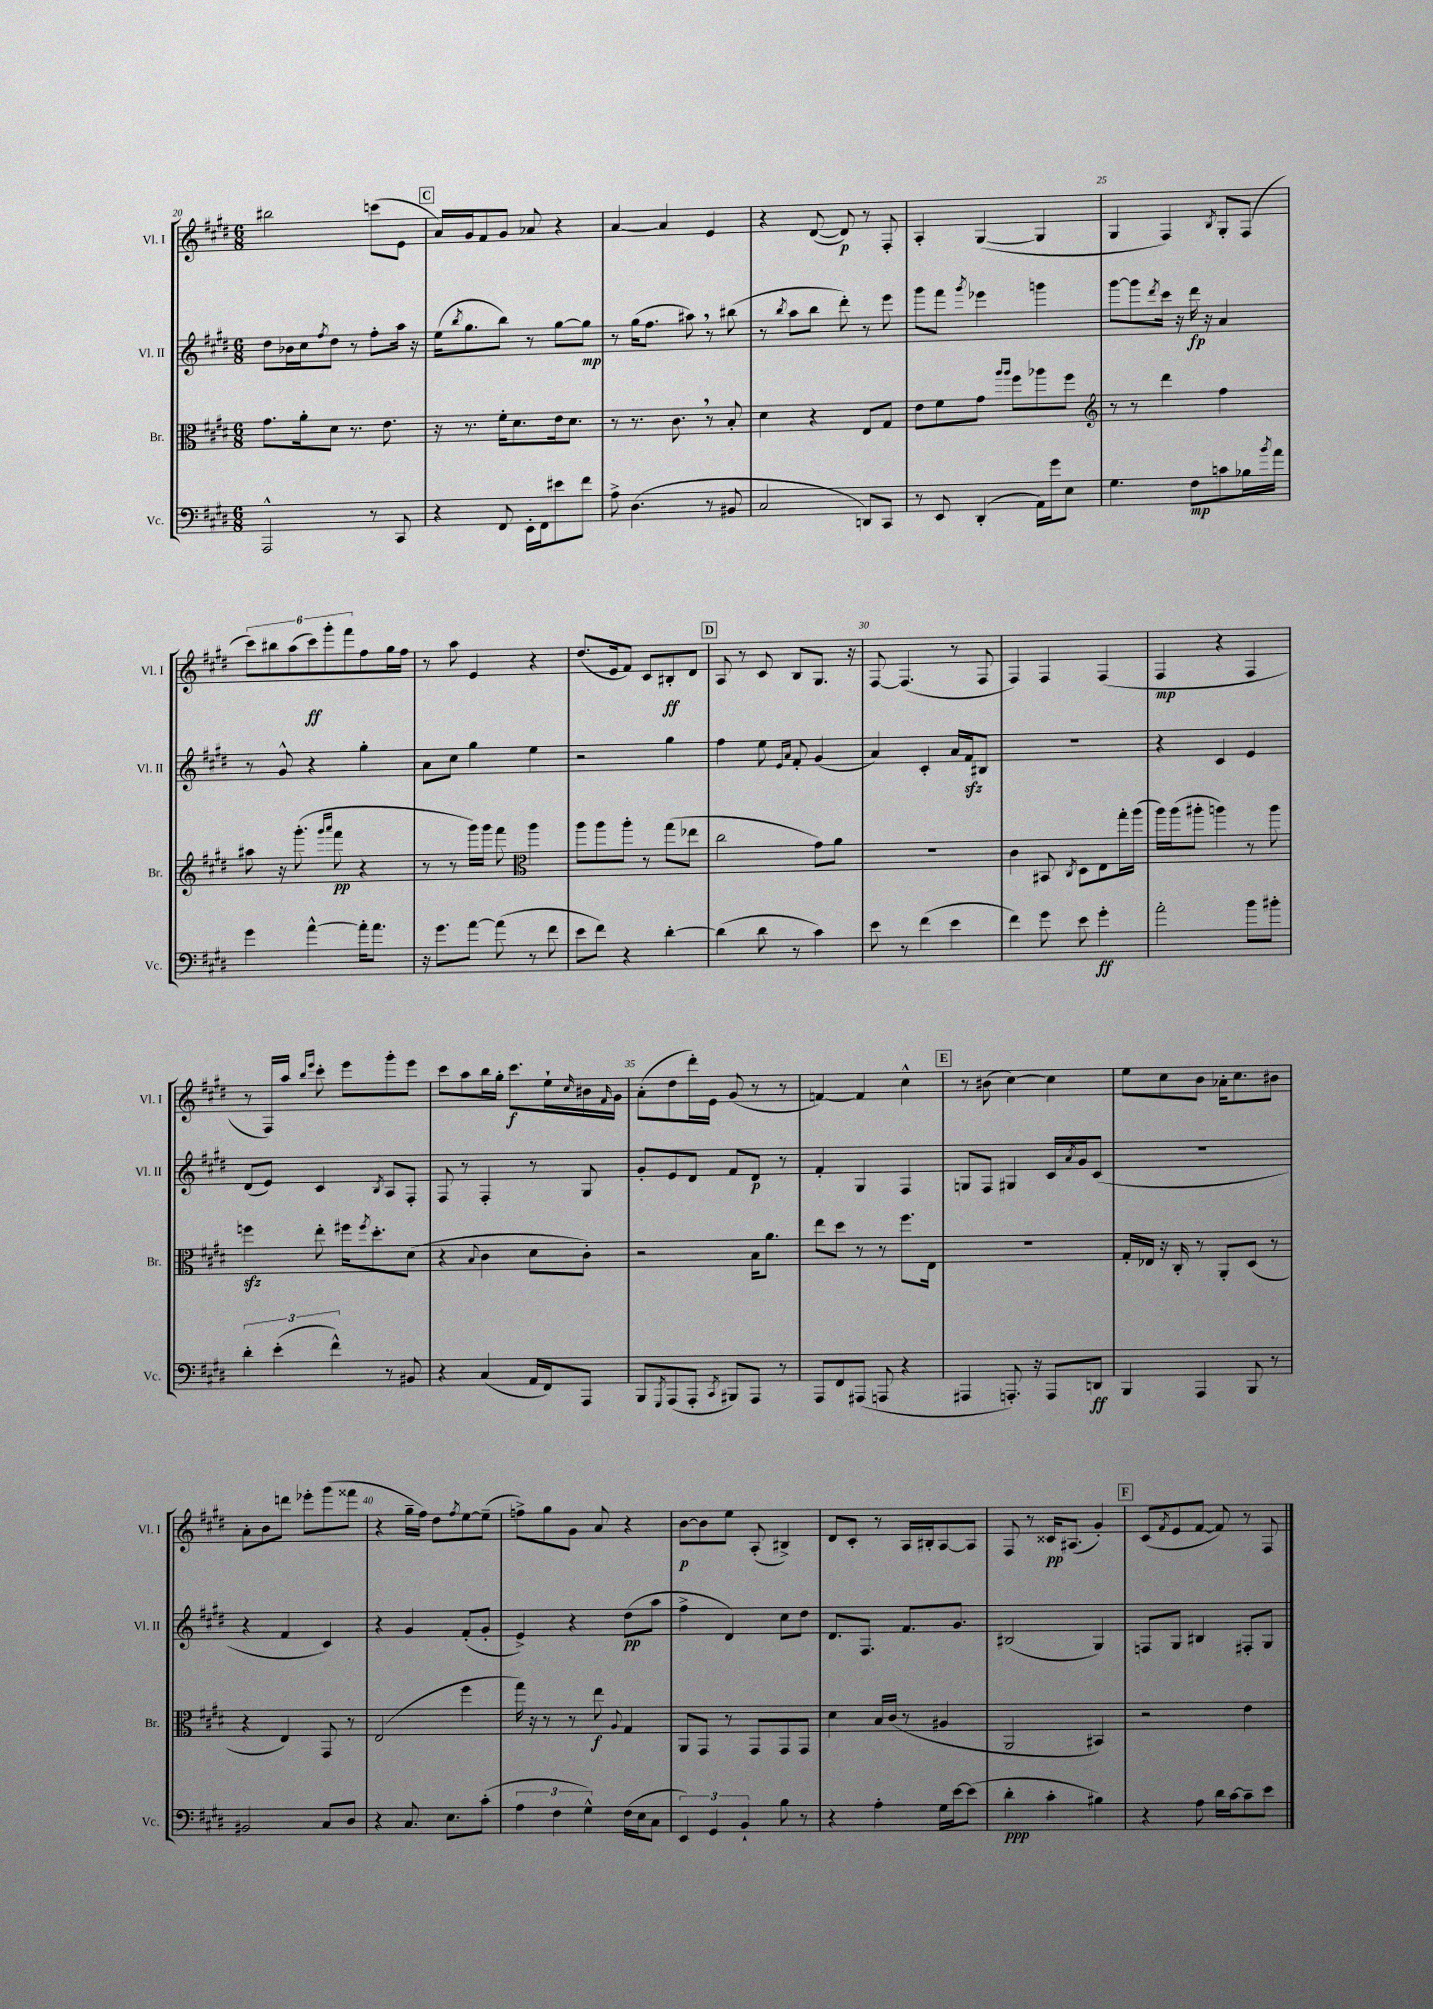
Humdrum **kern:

**kern	**dynam	**kern	**dynam	**kern	**dynam	**kern	**dynam
*part4	*part4	*part3	*part3	*part2	*part2	*part1	*part1
*staff4	*staff4	*staff3	*staff3	*staff2	*staff2	*staff1	*staff1
*I"Vc.	*	*I"Br.	*	*I"Vl. II	*	*I"Vl. I	*
*I'Vc.	*	*I'Br.	*	*I'Vl. II	*	*I'Vl. I	*
*clefF4	*	*clefC3	*	*clefG2	*	*clefG2	*
*k[f#c#g#d#]	*	*k[f#c#g#d#]	*	*k[f#c#g#d#]	*	*k[f#c#g#d#]	*
*M6/8	*	*M6/8	*	*M6/8	*	*M6/8	*
=20	=20	=20	=20	=20	=20	=20	=20
2AAA^^/	.	8.g#\L	.	8dd#\L	.	2bb#X\	.
.	.	.	.	16b-X\L	.	.	.
.	.	16a'\k	.	16cc#\J	.	.	.
.	.	.	.	8qff#/	.	.	.
.	.	8d#\J	.	8dd#\J	.	.	.
.	.	8.r	.	8r	.	.	.
8r	.	.	.	8ff#'\L	.	(8cccn\L	.
.	.	8.e\	.	.	.	.	.
8CC#/	.	.	.	16aa\Jk	.	8e\J	.
.	.	.	.	16r	.	.	.
!!LO:REH:place=s1:t=C
=21	=21	=21	=21	=21	=21	=21	=21
4r	.	16r	.	(16ee\KL	.	16a/LL)	.
.	.	.	.	8qbb/	.	.	.
.	.	8.r	.	8.gg#\	.	16g#/J	.
.	.	.	.	.	.	8f#/	.
8FF#/	.	16f#'\KL	.	8bb\J)	.	8g#/J	.
.	.	8.d#\	.	.	.	.	.
16EE'\LL	.	.	.	8r	.	8a-X/	.
16FF#\J	.	.	.	.	.	.	.
8e#X\	.	16e\k	.	[8gg#\L	.	4r	.
.	.	8.d#\J	.	.	.	.	.
8f#\J	.	.	.	8gg#\J]	mp	.	.
=22	=22	=22	=22	=22	=22	=22	=22
8A^\	.	8r	.	8r	.	[4a/	.
(4.D#\	.	8.r	.	(16gg#\KL	.	.	.
.	.	.	.	8.ff#\J	.	.	.
.	.	.	.	.	.	4a/]	.
.	.	8.c#,\	.	.	.	.	.
.	.	.	.	8aa#X,\)	.	.	.
8r	.	8r	.	8r	.	4e/	.
8BB#X/	.	8B'/	.	(8bb#X\	.	.	.
=23	=23	=23	=23	=23	=23	=23	=23
2C#/	.	4d#\	.	8r	.	4r	.
.	.	.	.	8qbb/	.	.	.
.	.	.	.	8aa\L	.	.	.
.	.	4r	.	8bb\J	.	([8d#/	.
.	.	.	.	8ddd#'\)	.	8d#/])	p
8DDn/L)	.	8E/L	.	8r	.	8r	.
8CC#/J	.	8G#/J	.	8eee\	.	8F#'/	.
=24	=24	=24	=24	=24	=24	=24	=24
8r	.	8e\L	.	8ggg#\L	.	4A'/	.
8EE/	.	8f#\	.	8fff#\J	.	.	.
.	.	.	.	8qggg#/	.	.	.
(4DD#'/	.	8g#\J	.	4eee-X\	.	([4G#/	.
.	.	16qqaa/LL	.	.	.	.	.
.	.	16qqaa/JJ	.	.	.	.	.
.	.	8ff#\L	.	.	.	.	.
16AA\LL)	.	8aa-X\	.	4gggn\	.	4G#/]	.
16g#\J	.	.	.	.	.	.	.
8E\J	.	8ff#\J	.	.	.	.	.
=25	=25	=25	=25	=25	=25	=25	=25
*	*	*clefG2	*	*	*	*	*
4.G#\	.	8r	.	[8ggg#\L	.	4G#/	.
.	.	8r	.	8ggg#\]	.	.	.
.	.	.	.	8qddd#/	.	.	.
.	.	4ddd#\	.	16ccc#\Jk	.	4F#/)	.
.	.	.	.	16r	.	.	.
8F#\L	mp	.	.	16ddd#\	fp	.	.
.	.	.	.	16r	.	.	.
.	.	.	.	.	.	8qB/	.
8cn\	.	4ff#\	.	4a/	.	8G#'/L	.
16B-X\L	.	.	.	.	.	(8F#/J	.
8qb/	.	.	.	.	.	.	.
16a\JJ	.	.	.	.	.	.	.
!!LO:LB:g=z
=26	=26	=26	=26	=26	=26	=26	=26
4g#\	.	8aa#X\	.	8r	.	12ccc#\L)	.
.	.	.	.	.	.	12bb#X\	.
.	.	16r	.	8g#^^/	.	.	.
.	.	.	.	.	.	(12aa\	.
.	.	(8.ggg#'\	.	.	.	.	.
[4a^^\	.	.	.	4r	.	12ccc#\)	ff
.	.	.	.	.	.	12ggg#'\	.
.	.	16qqggg#/LL	.	.	.	.	.
.	.	16qqaaa/JJ	.	.	.	.	.
.	.	8fff#\	pp	.	.	.	.
.	.	.	.	.	.	12fff#\	.
16a'\KL]	.	4r	.	4gg#'\	.	8ff#\	.
8.a\J	.	.	.	.	.	.	.
.	.	.	.	.	.	16gg#\L	.
.	.	.	.	.	.	16ff#\JJ	.
=27	=27	=27	=27	=27	=27	=27	=27
16r	.	8r	.	8a\L	.	8r	.
8.g#\L	.	.	.	.	.	.	.
.	.	8r	.	8cc#\J	.	8aa\	.
[8a\J	.	16ggg#\LL)	.	4gg#\	.	4e/	.
.	.	16ggg#\JJ	.	.	.	.	.
(8a\]	.	8fff#\	.	.	.	.	.
*	*	*clefC3	*	*	*	*	*
8r	.	4aa\	.	4ee\	.	4r	.
8f#\	.	.	.	.	.	.	.
=28	=28	=28	=28	=28	=28	=28	=28
8e\L	.	8aa\L	.	2r	.	(8.dd#/L	.
8f#\J)	.	8aa\	.	.	.	.	.
.	.	.	.	.	.	16e/k	.
4r	.	8aa'\J	.	.	.	8f#/J)	.
.	.	8r	.	.	.	8c#/L	.
[4d#'\	.	(8gg#\L	.	4gg#\	.	8B#X'/	ff
.	.	8ee-X\J	.	.	.	8d#/J	.
!!LO:REH:place=s1:t=D
=29	=29	=29	=29	=29	=29	=29	=29
(4d#\]	.	2cc#\	.	4ff#\	.	8A/	.
.	.	.	.	.	.	8r	.
8d#\	.	.	.	8ee\	.	8c#/	.
.	.	.	.	16qqe/LL	.	.	.
.	.	.	.	16qqa/JJ	.	.	.
8r	.	.	.	8f#'/	.	8B/L	.
4c#\)	.	8g#\L)	.	(4g#/	.	8.G#/J	.
.	.	8a\J	.	.	.	.	.
.	.	.	.	.	.	16r	.
=30	=30	=30	=30	=30	=30	=30	=30
8e\	.	2.r	.	4a/)	.	[8F#/	.
8r	.	.	.	.	.	(4.F#/]	.
(4f#\	.	.	.	4c#'/	.	.	.
4e\	.	.	.	16a/LL	.	8r	.
.	.	.	.	16f#zz/J	.	.	.
.	.	.	.	8B#X/J	.	8F#/	.
=31	=31	=31	=31	=31	=31	=31	=31
4f#\)	.	4c#\	.	2.r	.	4F#/)	.
8g#\	.	8BB#X/	.	.	.	4F#/	.
.	.	8qC#/	.	.	.	.	.
8e\	.	8D#\L	.	.	.	.	.
4g#'\	ff	8E\	.	.	.	(4F#/	.
.	.	16gg#'\L	.	.	.	.	.
.	.	(16aa\JJ	.	.	.	.	.
=32	=32	=32	=32	=32	=32	=32	=32
2a'\	.	16aa\LL)	.	4r	.	4F#/	mp
.	.	(16aa\J	.	.	.	.	.
.	.	8aa#X'\J	.	.	.	.	.
.	.	4aan\)	.	4c#/	.	4r	.
8b\L	.	8r	.	4e/	.	4F#/	.
8b#X'\J	.	8aa\	.	.	.	.	.
!!LO:LB:g=z
=33	=33	=33	=33	=33	=33	=33	=33
6d#'\	.	4ffnzz\	.	(8d#/L	.	8r	.
.	.	.	.	8e/J)	.	16F#/LL)	.
(6e'\	.	.	.	.	.	.	.
.	.	.	.	.	.	16aa/JJ	.
.	.	.	.	.	.	16qqbb/LL	.
.	.	.	.	.	.	16qqeee/JJ	.
.	.	8ee'\	.	4c#/	.	8ccc#'\	.
6f#^^\)	.	.	.	.	.	.	.
.	.	16ff#X\KL	.	.	.	8eee\L	.
.	.	8qff#/	.	.	.	.	.
.	.	8.dd#'\	.	.	.	.	.
.	.	.	.	8qB/	.	.	.
8r	.	.	.	8A/L	.	8ggg#'\	.
8BB#X/	.	(8d#\J	.	8F#'/J	.	8eee\J	.
=34	=34	=34	=34	=34	=34	=34	=34
4r	.	4r	.	8F#/	.	8ccc#\L	.
.	.	.	.	8r	.	8aa\	.
.	.	8qqB/	.	.	.	.	.
(4C#/	.	4c#\	.	4F#'/	.	16bb\L	.
.	.	.	.	.	.	16gg#'\JJ	.
.	.	.	.	.	.	8.ccc#\L	f
16AA/LL	.	8d#\L	.	8r	.	.	.
16FF#/J)	.	.	.	.	.	16ee`\L	.
.	.	.	.	.	.	16qqcc#/	.
8AAA/J	.	8c#'\J)	.	8G#/	.	16b#X\	.
.	.	.	.	.	.	16qqf#/	.
.	.	.	.	.	.	16g#\JJ	.
=35	=35	=35	=35	=35	=35	=35	=35
8BBB/L	.	2r	.	8g#'/L	.	(8a'\L	.
8qGGG#/	.	.	.	.	.	.	.
(8AAA/	.	.	.	8e/	.	8dd#\	.
8AAA'/J	.	.	.	8d#/J	.	16ddd#'\L)	.
.	.	.	.	.	.	16e\JJ	.
8qCC#/	.	.	.	.	.	.	.
8BBB#X/L)	.	.	.	8f#/L	.	(8g#/	.
8AAA/J	.	16B\KL	.	8d#/J	p	8r	.
.	.	8.a\J	.	.	.	.	.
8r	.	.	.	8r	.	8r	.
=36	=36	=36	=36	=36	=36	=36	=36
8AAA/L	.	8ee\L	.	4f#'/	.	[4fn/)	.
8FF#/	.	8dd#\J	.	.	.	.	.
(8AAA#X/J	.	8r	.	4G#/	.	4f/]	.
8AAAn/	.	8r	.	.	.	.	.
4r	.	8.ff#\L	.	4F#/	.	4cc#^^\	.
.	.	16E\Jk	.	.	.	.	.
!!LO:REH:place=s1:t=E
=37	=37	=37	=37	=37	=37	=37	=37
4AAA#X/	.	2.r	.	8Gn/L	.	8r	.
.	.	.	.	8F#/J	.	(8b#X\	.
8.AAAn'/)	.	.	.	4G#X/	.	[4cc#\)	.
16r	.	.	.	.	.	.	.
8AAA/L	.	.	.	16c#/LL	.	4cc#\]	.
.	.	.	.	8qa/	.	.	.
.	.	.	.	16g#/J	.	.	.
8DDn/J	ff	.	.	(8c#/J	.	.	.
=38	=38	=38	=38	=38	=38	=38	=38
4BBB/	.	16G#'/LL	.	2.r	.	8ee\L	.
.	.	16E-X/JJ	.	.	.	.	.
.	.	16r	.	.	.	8cc#\	.
.	.	16C#'/	.	.	.	.	.
4AAA/	.	8r	.	.	.	8b\J	.
.	.	8AA'/L	.	.	.	16a-X'\KL	.
.	.	.	.	.	.	8.cc#\	.
8BBB/	.	(8D#/J	.	.	.	.	.
8r	.	8r	.	.	.	8b#X\J	.
!!LO:LB:g=z
=39	=39	=39	=39	=39	=39	=39	=39
2BB#X/	.	4r	.	4r	.	8a'\L	.
.	.	.	.	.	.	8b\	.
.	.	4E/)	.	4f#/	.	8dddn\J	.
.	.	.	.	.	.	8eee-X'\L	.
8C#/L	.	8GG#/	.	4c#/)	.	(8ggg#\	.
8D#/J	.	8r	.	.	.	8fff##X\J	.
=40	=40	=40	=40	=40	=40	=40	=40
4r	.	(2E/	.	4r	.	4r	.
8.C#/	.	.	.	4g#/	.	16gg#~\LL	.
.	.	.	.	.	.	16ff#\JJ)	.
.	.	.	.	.	.	8dd#\L	.
8.E\L	.	.	.	.	.	.	.
.	.	.	.	.	.	8qff#/	.
.	.	4ff#\	.	(8f#'/L	.	[8ee\	.
(8c#'\J	.	.	.	8g#'/J	.	(8ee~\J]	.
=41	=41	=41	=41	=41	=41	=41	=41
6A\	.	16gg#\)	.	4e^/)	.	8ffn^\L)	.
.	.	16r	.	.	.	.	.
.	.	8r	.	.	.	8gg#\	.
6F#\	.	.	.	.	.	.	.
.	.	8r	.	4r	.	8g#\J	.
6G#^^\)	.	.	.	.	.	.	.
.	.	8ee\	f	.	.	8a/	.
.	.	8qqA/	.	.	.	.	.
(16F#\LL	.	4G#/	.	(8dd#\L	pp	4r	.
16E\J	.	.	.	.	.	.	.
8C#\J	.	.	.	8aa\J	.	.	.
=42	=42	=42	=42	=42	=42	=42	=42
6EE/)	.	8AA/L	.	4ff#^\	.	[8b\L	p
.	.	8GG#/J	.	.	.	8b\]	.
6GG#/	.	.	.	.	.	.	.
.	.	8r	.	4d#/)	.	8ee\J	.
6BB`/	.	.	.	.	.	.	.
.	.	8GG#/L	.	.	.	(8A'/	.
8B\	.	8GG#/	.	8cc#\L	.	4B#X^/)	.
8r	.	8GG#/J	.	8dd#\J	.	.	.
=43	=43	=43	=43	=43	=43	=43	=43
4r	.	4d#\	.	8.d#/L	.	8d#/L	.
.	.	.	.	.	.	8c#'/J	.
.	.	.	.	8.F#/J	.	.	.
4A'\	.	16B/LL	.	.	.	8r	.
.	.	(16c#/JJ	.	.	.	.	.
.	.	8r	.	8.f#/L	.	16A/LL	.
.	.	.	.	.	.	16B#X'/J	.
16G#\LL	.	4A#X/	.	.	.	[8A/	.
[16e\J	.	.	.	8.g#/J	.	.	.
(8e\J]	.	.	.	.	.	8A/J]	.
=44	=44	=44	=44	=44	=44	=44	=44
4d#'\	ppp	2AA/	.	(2B#X/	.	8F#/	.
.	.	.	.	.	.	8r	.
4c#'\	.	.	.	.	.	16c##X/KL	pp
.	.	.	.	.	.	(8.A#X/J	.
4B#X\)	.	4BB#X/)	.	4G#/)	.	4g#'/)	.
!!LO:REH:place=s1:t=F
=45	=45	=45	=45	=45	=45	=45	=45
4r	.	2r	.	8Fn/L	.	(8c#/L	.
.	.	.	.	.	.	8qf#/	.
.	.	.	.	8G#/J	.	8e/	.
8A\	.	.	.	4B#X/	.	[8f#/J	.
16d#\LL	.	.	.	.	.	8f#/])	.
[16c#\J	.	.	.	.	.	.	.
8c#~\]	.	4e\	.	8F#X'/L	.	8r	.
8e\J	.	.	.	8G#/J	.	8F#/	.
==	==	==	==	==	==	==	==
*-	*-	*-	*-	*-	*-	*-	*-
